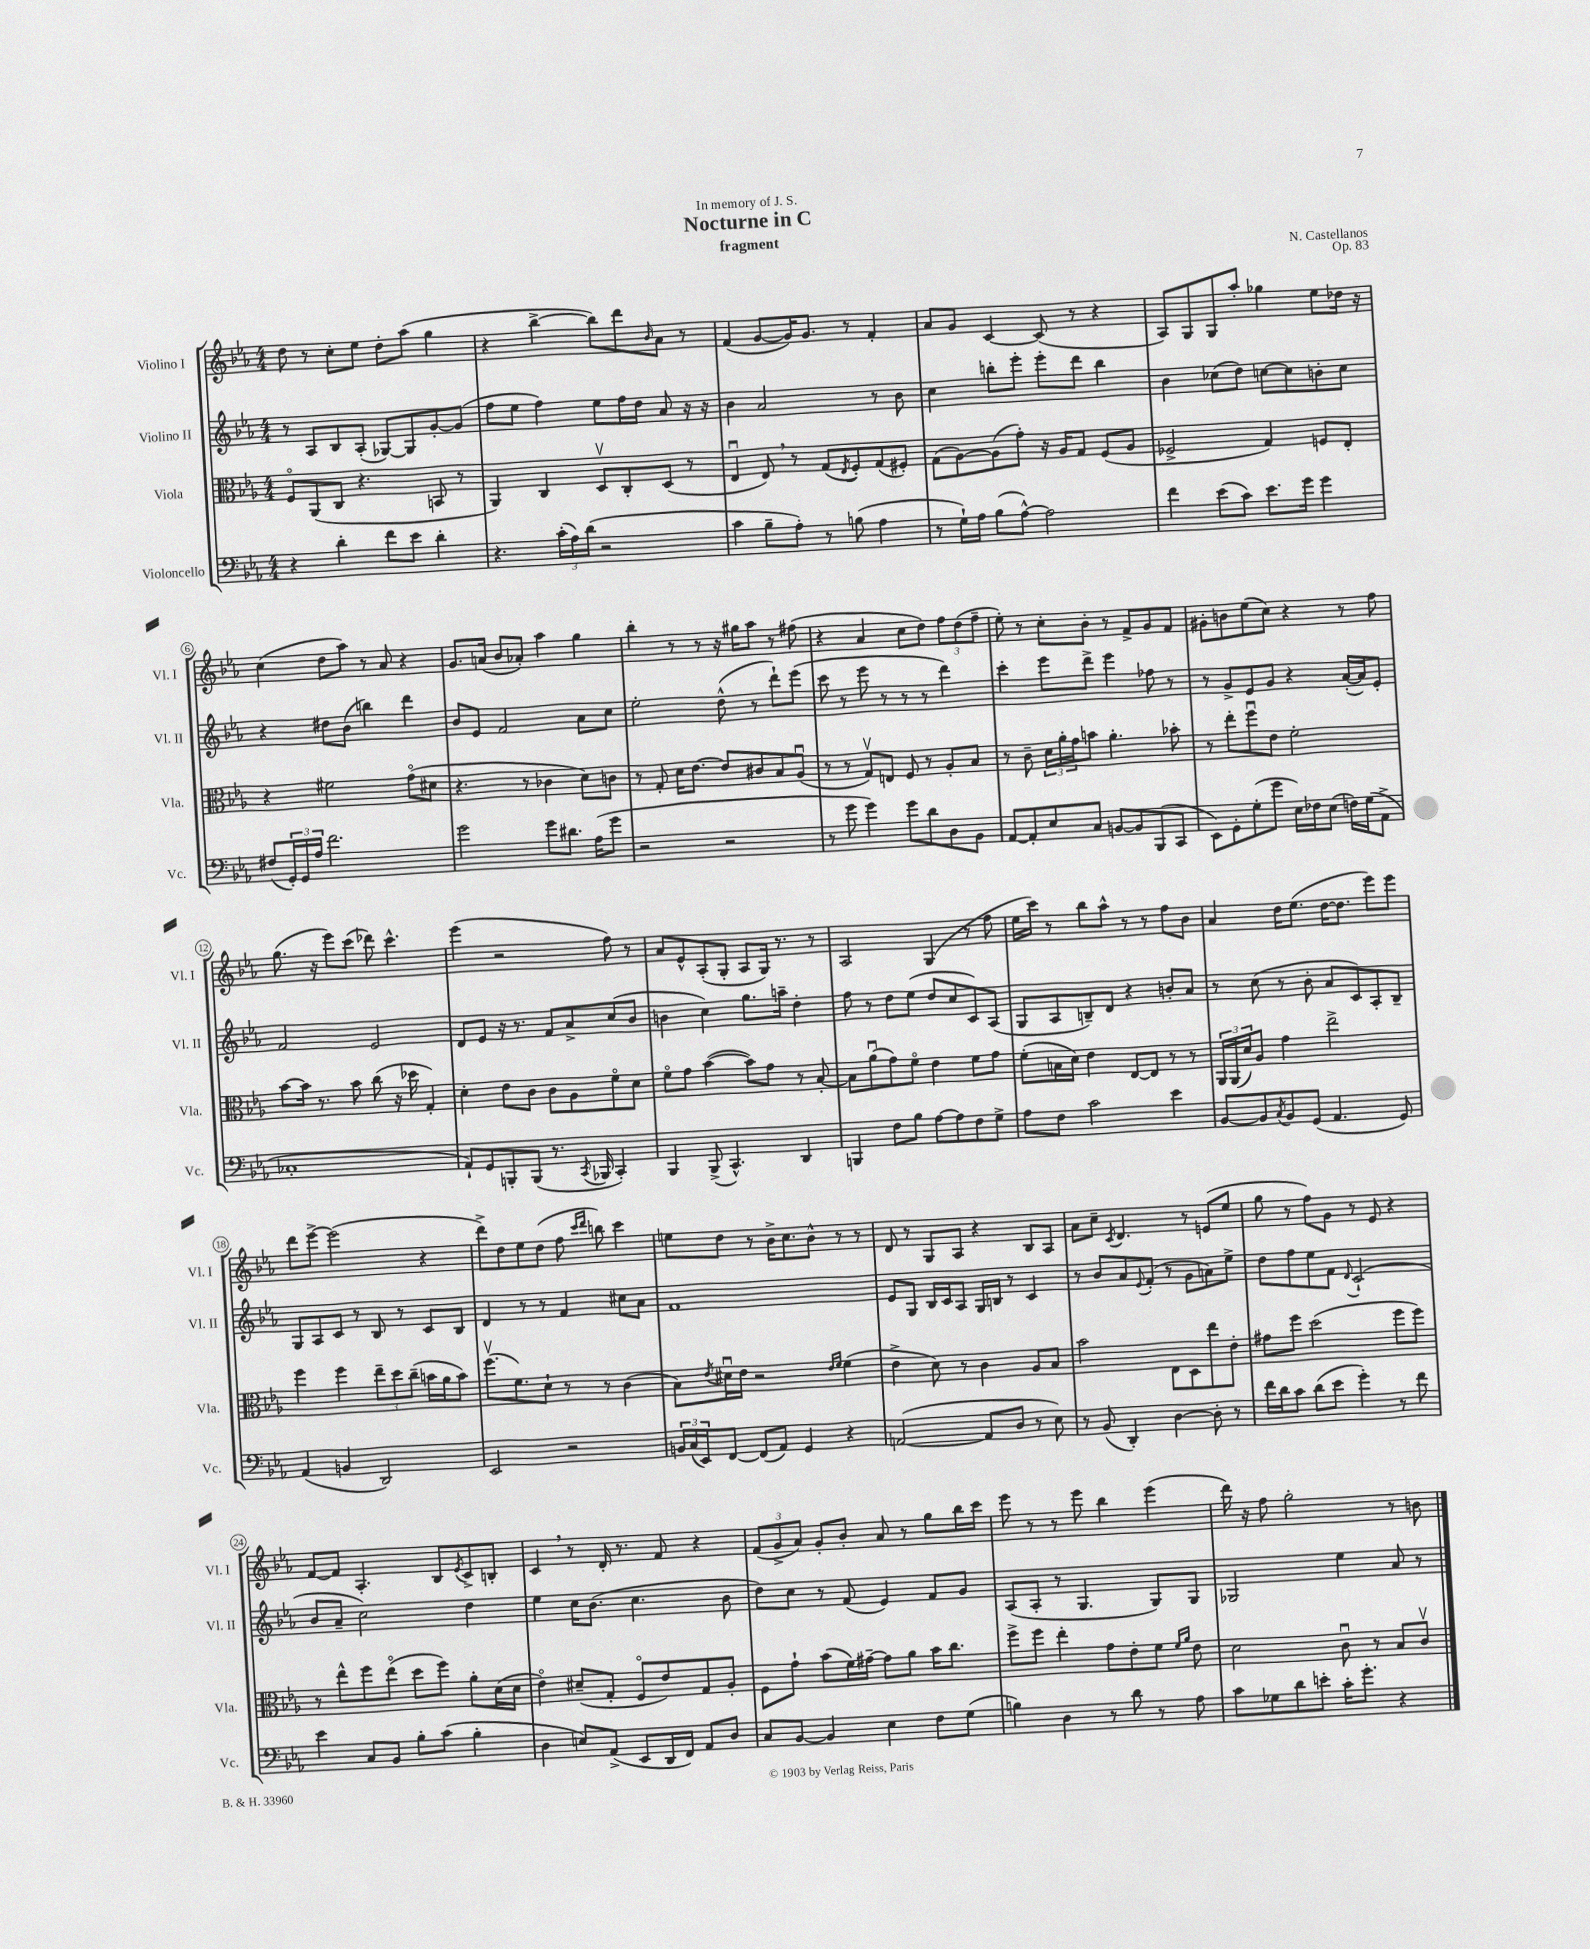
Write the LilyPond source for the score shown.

\header { title = "Nocturne in C" composer = "N. Castellanos" subtitle = "fragment" dedication = "In memory of J. S." opus = "Op. 83" }
<<
\new StaffGroup <<
\new Staff = "s0" \with { instrumentName = "Violino I" shortInstrumentName = "Vl. I" } {
    \clef treble \key ees \major \numericTimeSignature \time 4/4
    d''8 r8 c''8-. ees''8 d''8-. aes''8( g''4 |
    r4 bes''4~-> bes''8) d'''8 \grace { bes'16 } aes'8 r8 |
    f'4( g'8~ g'16) g'8. r8 f'4-. |
    aes'8 g'8 c'4~ c'8( r8 r4 |
    aes8) g8 g8 aes''8-. ges''4 ees''8 des''16 r16 |
    c''4( d''8 aes''8) r8 aes'8 r4 |
    g'8. a'16( bes'8 aes'8-.) aes''4 g''4 |
    bes''4-. r8 r8 r16 gis''16 aes''8 r8 fis''8( |
    r4 aes'4 c''8 d''8) \tuplet 3/2 { f''8 d''8( f''8-- } |
    ees''8-.) r8 c''8-. bes'8-. r8 f'8-> g'8 f'8 |
    gis'8-. b'8 ees''8( c''8) r4 r8 f''8 |
    g''8.( r16 ees'''8) c'''8( des'''8) c'''4.-^ |
    ees'''4( r2 f''8) r8 |
    aes'8 ees'8-^ aes8-.( g8-. aes8 g16) r8. r8 |
    aes2 g4( r8 f''8 |
    ees''16 c'''16) r8 bes''8 aes''8-^ r8 r8 f''8 bes'8 |
    aes'4 d''16 ees''8.( d''16~ d''8. ees'''8) ees'''8 |
    d'''8 ees'''8~-> ees'''2( r4 |
    d'''8->) d''8 ees''8 d''8( f''8 \grace { c'''16 d'''16 } b''8) c'''4 |
    e''8 d''8 r8 bes'16-> c''8. bes'8-^ r8 r8 |
    d'8 r8 g8 aes8 r4 bes8 aes8 |
    aes'8 c''8-- \acciaccatura { c'8 } d'4. r8 e'8( ees''8 |
    g''8 r8 f''8) g'8 r8 ees'8 r4 |
    f'8~ f'8 aes4.-. bes8 \acciaccatura { ees'8 } c'8-> b8-. |
    c'4 \breathe r8 d'16-. r8. f'8 r4 |
    \tuplet 3/2 { f'8( g'8-> aes'8) } g'8-. bes'8-. aes'8 r8 g''8 bes''16 c'''16 |
    ees'''8 r8 r8 ees'''8 bes''4 ees'''4( |
    d'''16) r16 f''8 g''2-. r8 b'8 \bar "|." |
}
\new Staff = "s1" \with { instrumentName = "Violino II" shortInstrumentName = "Vl. II" } {
    \clef treble \key ees \major \numericTimeSignature \time 4/4
    r8 aes8 bes8 aes8-.( ges8~) ges8 g'8~-. g'8( |
    f''8 ees''8 f''4) ees''8 f''16 d''16 aes'8 r16 r16 |
    bes'4 aes'2 r8 bes'8 |
    c''4 b''8-. ees'''8-. ees'''8-. d'''8 b''4 |
    bes'4 ces''8( d''8) c''8~ c''8 b'8-. c''8 |
    r4 dis''8 bes'8( b''4) d'''4 |
    bes'8 ees'8 f'2 aes'8 c''8 |
    ees''2-. d''8-^( r8 d'''8-!) ees'''8( |
    c'''8 r8 ees'''8 r8 r8 r8 d'''4) |
    c'''4-. ees'''8 d'''8-> ees'''4 fes''8 r8 |
    r8 g'8-> ees'8 g'8 r4 aes'16~-.( aes'16) ees'8-. |
    f'2 ees'2 |
    d'8 ees'8 r16 r8. f'8 aes'8-> c''8( bes'8 |
    b'4 c''4) g''8. a''16-- d''4-. |
    f''8 r8 d''8 ees''8( d''8 c''8 c'8) aes8( |
    g8 aes8 b8--) d'8 r4 b'8-. aes'8 |
    r8 c''8( r8 bes'8-. aes'8 c'8) aes8-. bes8-- |
    g8 aes8 c'8 r8 bes8 r8 c'8 bes8 |
    d'4 r8 r8 f'4 cis''8 aes'8 |
    f'1 |
    ees'8 g8 bes16 c'16 aes8 g16 b16 r8 c'4 |
    r8 bes'8 aes'8 \appoggiatura { ees'8 } f'8-.( r8 g'8 a'8) ees''8-> |
    d''8 f''8 ees''8 f'8 \appoggiatura { d'8 } c'2-!( |
    bes'8 aes'8-- c''2) d''4 |
    ees''4 c''16 bes'8.( c''4. bes'8 |
    d''8) c''8 r8 f'8( ees'4) f'8 g'8 |
    aes8( aes8-. r8 g4. g8) g8 |
    ges2 ees''4 aes'8 r8 \bar "|." |
}
\new Staff = "s2" \with { instrumentName = "Viola" shortInstrumentName = "Vla." } {
    \clef alto \key ees \major \numericTimeSignature \time 4/4
    f8\flageolet aes,8( c8 r4. b,8 r8 |
    aes,4) c4 d8\upbow c8-. d8( r8 |
    ees4\downbow ees8) \breathe r8 g8( \acciaccatura { ees8 } f8-.) g8( fis8-.) |
    g8( aes8~) aes8( g'8-.) r16 aes16 g8 f8( aes8 |
    fes2-> g4) f8 ees8-. |
    r4 fis'2 g'8\flageolet( dis'8 |
    r4. r8 ces'4 d'8) c'8 |
    r8 g8-. d'16 ees'8.~ ees'8 cis'8 bes8 aes8\downbow( |
    r8 r8 g8\upbow) e8 f8 r8 aes8-. bes8 |
    r8 c'8-- \tuplet 3/2 { d'16 aes'16-. g'16 } b'8 aes'4.-. bes'8-. |
    r8 ees''8-. f''8\downbow ees'8 f'2-. |
    bes'8~ bes'16 r8. bes'8 c''8( r16 des''16 g4-.) |
    d'4-. ees'8 c'8 c'8 aes8 f'8\flageolet d'8 |
    f'8\flageolet g'8 bes'4~( bes'8) g'8 r8 bes8~-. |
    bes8 aes'8\downbow( g'8) f'8\flageolet ees'4 f'8 g'8 |
    f'8-.( b16 d'16) ees'4 ees8~ ees8 r8 r8 |
    \tuplet 3/2 { aes,16 aes,16( d'16) } aes8 g'4 ees''2-> |
    f''4 f''4 \tuplet 3/2 { ees''8-- d''8 c''8--( } b'16 aes'16 b'8) |
    f''8.\upbow( f'8.) d'8-! r8 r8 c'4( |
    bes8) \acciaccatura { ees'8 } dis'16\downbow ees'16 r2 \grace { ees'16 f'16 } f'4( |
    ees'4-> d'8) r8 c'4 aes8 bes8 |
    bes'2 ees8 d8 ees''8 ees'8-. |
    gis'8 f''8 d''2( f''8 f''8) |
    r8 ees''8-^ f''8 ees''8\flageolet( d''8 f''8) aes'8-. d'16( d'16 |
    ees'4\flageolet) dis'8--( g8-. f8\flageolet ees'8) g8 aes8-. |
    f8 g'8-! bes'8( f'16) gis'16~-- gis'8 aes'8 bes'16 c''8. |
    f''8-> f''8 ees''4-. g'8 ees'8-. f'8 \grace { f'16 aes'16 } ees'8 |
    d'2 c'8\downbow r8 bes8 c'8\upbow \bar "|." |
}
\new Staff = "s3" \with { instrumentName = "Violoncello" shortInstrumentName = "Vc." } {
    \clef bass \key ees \major \numericTimeSignature \time 4/4
    r4 d'4-. f'8 ees'8 d'4-. |
    r4. \tuplet 3/2 { c'16-.( aes16) d'16( } r2 |
    c'4 bes8-- aes8-.) r8 b8( aes4 |
    r8 g16-!) aes16 bes8( aes8~-^) aes2 |
    f'4 ees'8( c'8) ees'8. g'16 g'4 |
    fis8( \tuplet 3/2 { g,16-.) g,16 aes16 } f'2. |
    g'2 g'8 dis'8. aes16( g'8 |
    r2 r2 |
    r8 g'8 g'4) g'8 d'8 d8 bes,8 |
    aes,8~ aes,8-. ees8 c8 b,8~ b,8 bes,,8( c,8 |
    ees,8) g,8-. g8-.( g'8 ees16) fes16 ees8( f16) g16( aes,8-> |
    ces1-. |
    aes,8-!) g,8 b,,8-. b,,8( r8. \acciaccatura { c,8 } bes,,16 c,4-.) |
    bes,,4 bes,,8->( c,4.-^) d,4 |
    b,,4 f8 bes8 aes8~ aes8 f8 g8-> |
    aes8 f8 c'2 ees'4 |
    bes,8~ bes,8 \acciaccatura { c8 } bes,8 g,8( aes,4. g,8) |
    aes,4( b,4 d,2) |
    ees,2 r2 |
    \tuplet 3/2 { b,16 c16( ees,16) } f,8~ f,8( aes,8) g,4 r4 |
    a,2~( a,8 d8 r8 ees8) |
    r8 bes,8( d,4-.) d4~ d8-. r8 |
    f'16 d'16 c'8 d'8( ees'8 g'4-.) r8 f'8 |
    ees'4 c8 bes,8 bes8-. c'8( bes4-. |
    d4 e8) aes,8->( ees,8 d,16 f,16) aes,8 d8 |
    c8 bes,8~ bes,4 ees4 f8 g8( |
    b4) d4 r8 d'8 r8 aes8 |
    c'8 ges8 d'8 e'8-. c'16-. g'8.-. r4 \bar "|." |
}
>>
>>
\layout { \context { \Score \override BarNumber.stencil = #(make-stencil-circler 0.1 0.3 ly:text-interface::print) } }
